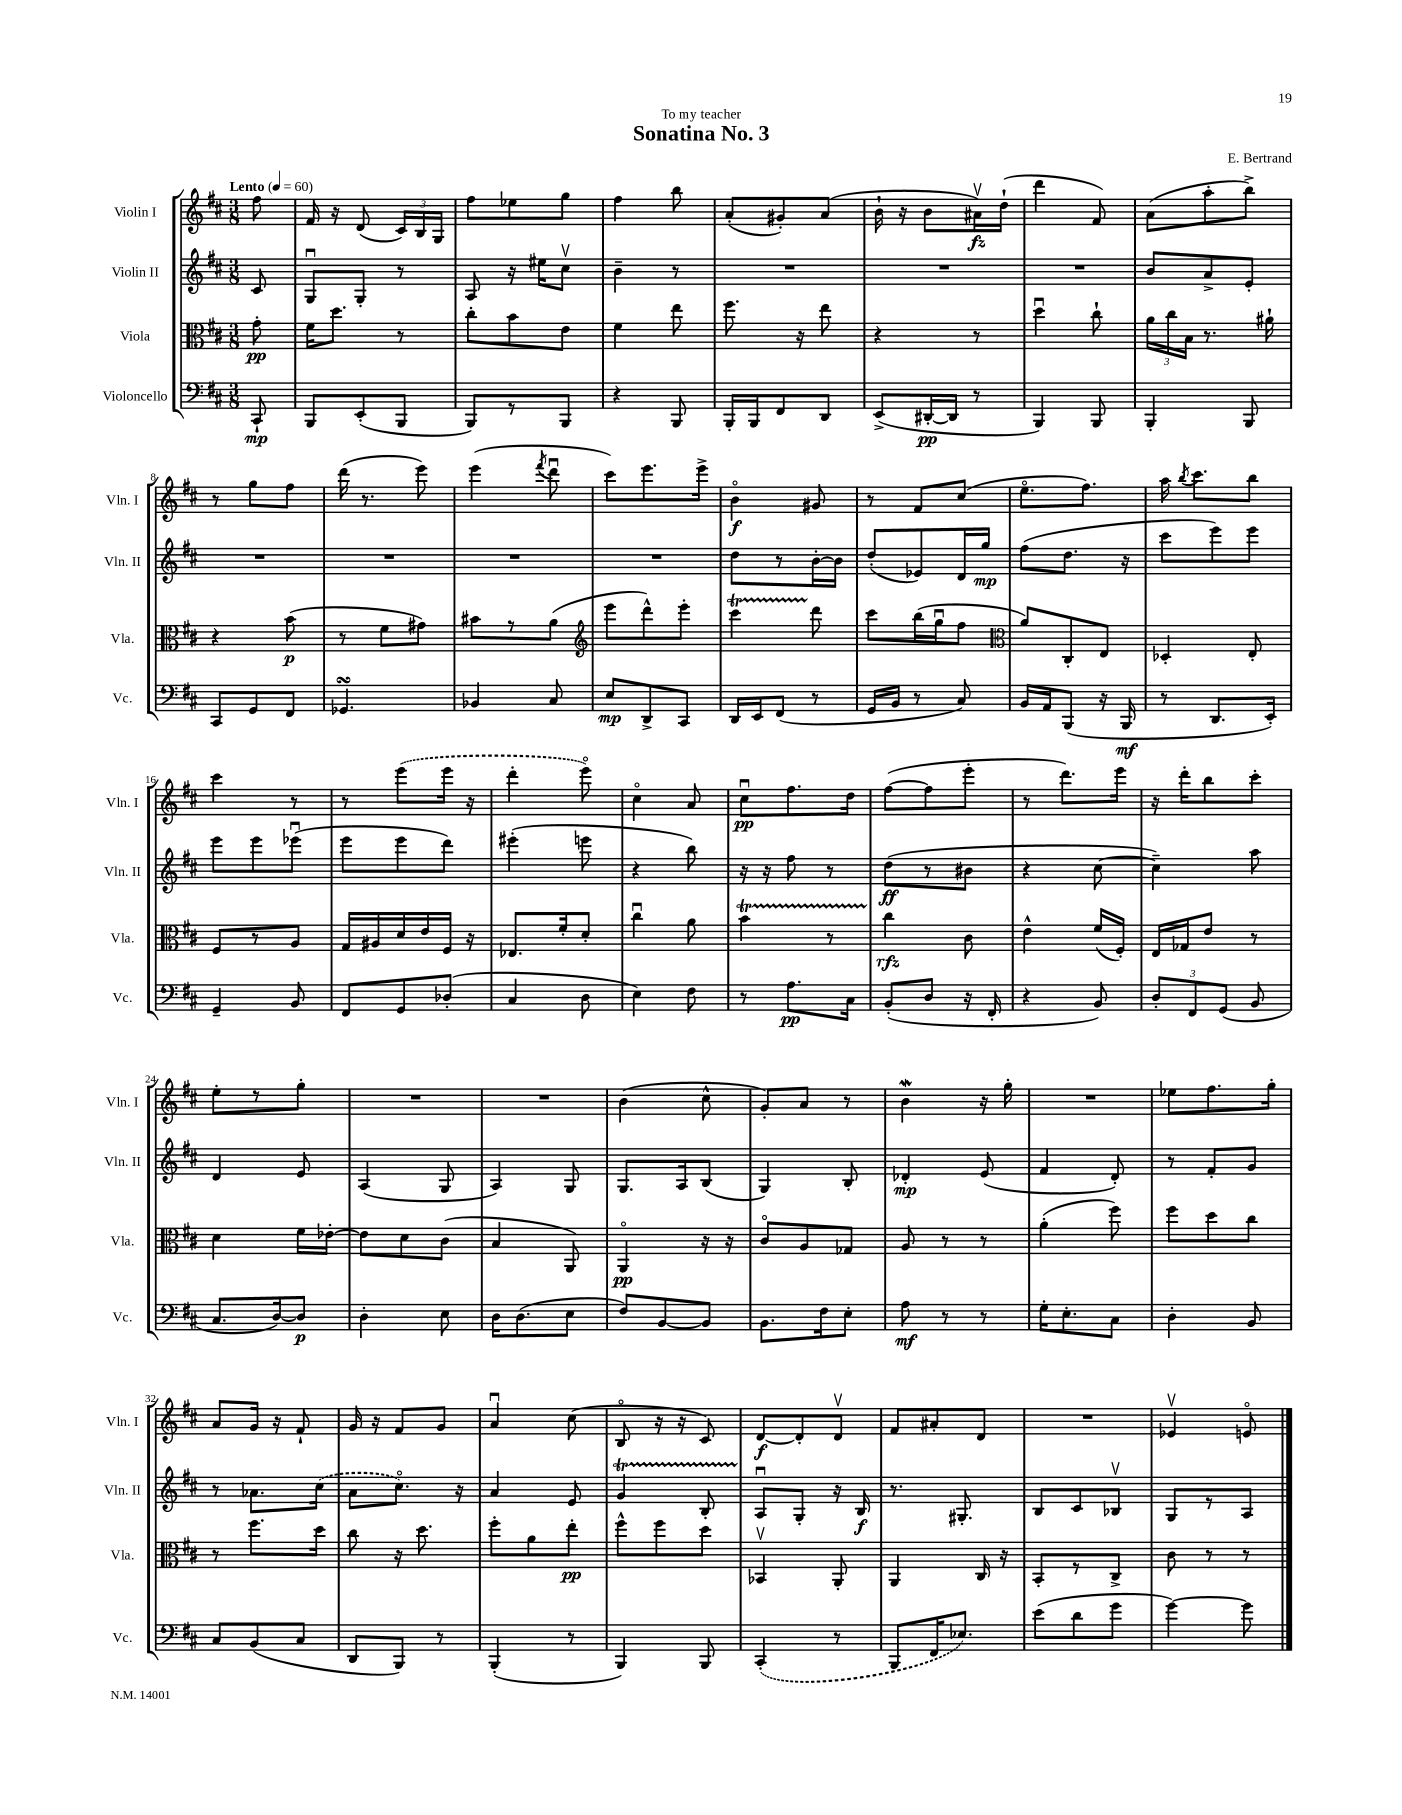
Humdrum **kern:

**kern	**kern	**kern	**kern
*staff4	*staff3	*staff2	*staff1
*clefF4	*clefC3	*clefG2	*clefG2
*k[f#c#]	*k[f#c#]	*k[f#c#]	*k[f#c#]
*M3/8	*M3/8	*M3/8	*M3/8
*MM60	*MM60	*MM60	*MM60
8CC#`	8g'	8c#	8ff#
=	=	=	=
8BBB	16f#	8Gu	16f#
.	8.dd	.	16r
(8EE'	.	8G'	(8d
8BBB	8r	8r	24c#)
.	.	.	24B
.	.	.	24G
=	=	=	=
8BBB)	8cc#'	8A	8ff#
8r	8b	16r	8ee-
.	.	16ee#	.
8BBB	8e	8cc#v	8gg
=	=	=	=
4r	4f#	4b~	4ff#
8BBB	8ee	8r	8bb
=	=	=	=
16BBB'	8.ff#	4.r	(8a'
16BBB	.	.	.
8FF#	.	.	8g#')
.	16r	.	.
8DD	8ee	.	(8a
=	=	=	=
(8EE^	4r	4.r	16b`
.	.	.	16r
[16DD#'	.	.	8b
16DD#]	.	.	.
8r	8r	.	16a#v)
.	.	.	(16dd`
=	=	=	=
4BBB)	4ddu	4.r	4ddd
8BBB	8cc#`	.	8f#)
=	=	=	=
4BBB'	24a	8b	(8a
.	24cc#	.	.
.	24B	.	.
.	8.r	8a^	8aa'
8BBB	.	8e'	8bb^)
.	16a#`	.	.
=	=	=	=
8CC#	4r	4.r	8r
8GG	.	.	8gg
8FF#	(8b	.	8ff#
=	=	=	=
4.GG-	8r	4.r	(16ddd
.	.	.	8.r
.	8f#	.	.
.	8g#)	.	8eee)
=	=	=	=
4BB-	8b#	4.r	(4eee
.	8r	.	.
.	.	.	8qfff#
8C#	(8a	.	8dddu
=	=	=	=
*	*clefG2	*	*
8E	8eee	4.r	8ccc#)
8DD^	8ddd^^)	.	8.eee
8CC#	8eee'	.	.
.	.	.	16eee^
=	=	=	=
16DD	4ccc#	8dd	4bo
16EE	.	.	.
(8FF#	.	8r	.
8r	8ddd	[16b'	8g#
.	.	16b]	.
=	=	=	=
16GG	8ccc#	(8dd'	8r
16BB	.	.	.
8r	(16bb	8e-)	8f#
.	16ggu	.	.
8C#)	8ff#	16d	(8cc#
.	.	16gg	.
=	=	=	=
*	*clefC3	*	*
16BB	8a)	(8ff#	8.eeo
16AA	.	.	.
(8BBB	8C#'	8.dd	.
.	.	.	8.ff#)
16r	8E	.	.
16BBB	.	16r	.
=	=	=	=
8r	4D-'	8ccc#	16aa
.	.	.	8qbb
.	.	.	8.ccc#
8.DD	.	8eee)	.
.	8E'	8eee	8bb
16EE')	.	.	.
=	=	=	=
4GG~	8F#	8eee	4ccc#
.	8r	8eee	.
8BB	8A	(8eee-u	8r
=	=	=	=
8FF#	16G	8eee	8r
.	16A#	.	.
8GG	16d	8eee	(8eee
.	16e	.	.
(8D-'	16F#	8ddd)	16eee
.	16r	.	16r
=	=	=	=
4C#	8.E-	(4eee#'	4ddd'
.	16f#'	.	.
8D	8d'	8eee	8eeeo)
=	=	=	=
4E)	4cc#u	4r	4cc#o
8F#	8a	8bb)	8a
=	=	=	=
8r	4b	16r	8cc#u
.	.	16r	.
8.A	.	8ff#	8.ff#
.	8r	8r	.
16C#	.	.	16dd
=	=	=	=
(8BB'	4cc#	(8dd	([8ff#
8D	.	8r	8ff#]
16r	8c#	8b#	8eee'
16FF#'	.	.	.
=	=	=	=
4r	4e^^	4r	8r
.	.	.	8.ddd)
8BB)	(16f#	[8cc#	.
.	16F#')	.	16eee
=	=	=	=
12D'	16E	4cc#~])	16r
.	16G-	.	16ddd'
12FF#	.	.	.
.	8e	.	8bb
(12GG	.	.	.
8BB	8r	8aa	8ccc#'
=	=	=	=
8.C#	4d	4d	8ee'
.	.	.	8r
[16D)	.	.	.
8D]	16f#	8e	8gg'
.	[16e-'	.	.
=	=	=	=
4D'	8e-]	(4A	4.r
.	8d	.	.
8E	(8c#	8G	.
=	=	=	=
16D	4B	4A)	4.r
(8.D	.	.	.
8E	8AA)	8G	.
=	=	=	=
8F#)	4AAo	8.G	(4b
[8BB	.	.	.
.	.	16A	.
8BB]	16r	(8B	8cc#^^
.	16r	.	.
=	=	=	=
8.BB	8c#o	4G)	8g')
.	8A	.	8a
16F#	.	.	.
8E'	8G-	8B'	8r
=	=	=	=
8A	8A	4d-'	4b
8r	8r	.	.
8r	8r	(8e	16r
.	.	.	16gg'
=	=	=	=
16G'	(4a'	4f#	4.r
8.E'	.	.	.
8C#	8ff#)	8d')	.
=	=	=	=
4D'	8ff#	8r	8ee-
.	8dd	8f#'	8.ff#
8BB	8cc#	8g	.
.	.	.	16gg'
=	=	=	=
8C#	8r	8r	8a
(8BB	8.ff#	8.a-	16g
.	.	.	16r
8C#	.	.	8f#`
.	16dd	(16cc#	.
=	=	=	=
8DD	8cc#	8a	16g
.	.	.	16r
8BBB)	16r	8.cc#o)	8f#
.	8.dd	.	.
8r	.	.	8g
.	.	16r	.
=	=	=	=
(4BBB'	8ff#'	4a	4au
.	8a	.	.
8r	8ee'	8e	(8cc#
=	=	=	=
4BBB)	8ff#^^	4g	8Bo
.	8ff#	.	16r
.	.	.	16r
8BBB	8dd	8B'	8c#)
=	=	=	=
(4CC#'	4BB-v	8Au	[8d
.	.	8G'	8d']
8r	8AA'	16r	8dv
.	.	16B	.
=	=	=	=
8BBB	4AA	8.r	8f#
16FF#	.	.	8a#'
8.E-)	.	8.G#'	.
.	16C#	.	8d
.	16r	.	.
=	=	=	=
(8e	8BB'	8B	4.r
8d	8r	8c#	.
8g	8C#^	8B-v	.
=	=	=	=
[4g)	8c#	8G	4e-v
.	8r	8r	.
8g]	8r	8A	8eo
==	==	==	==
*-	*-	*-	*-
